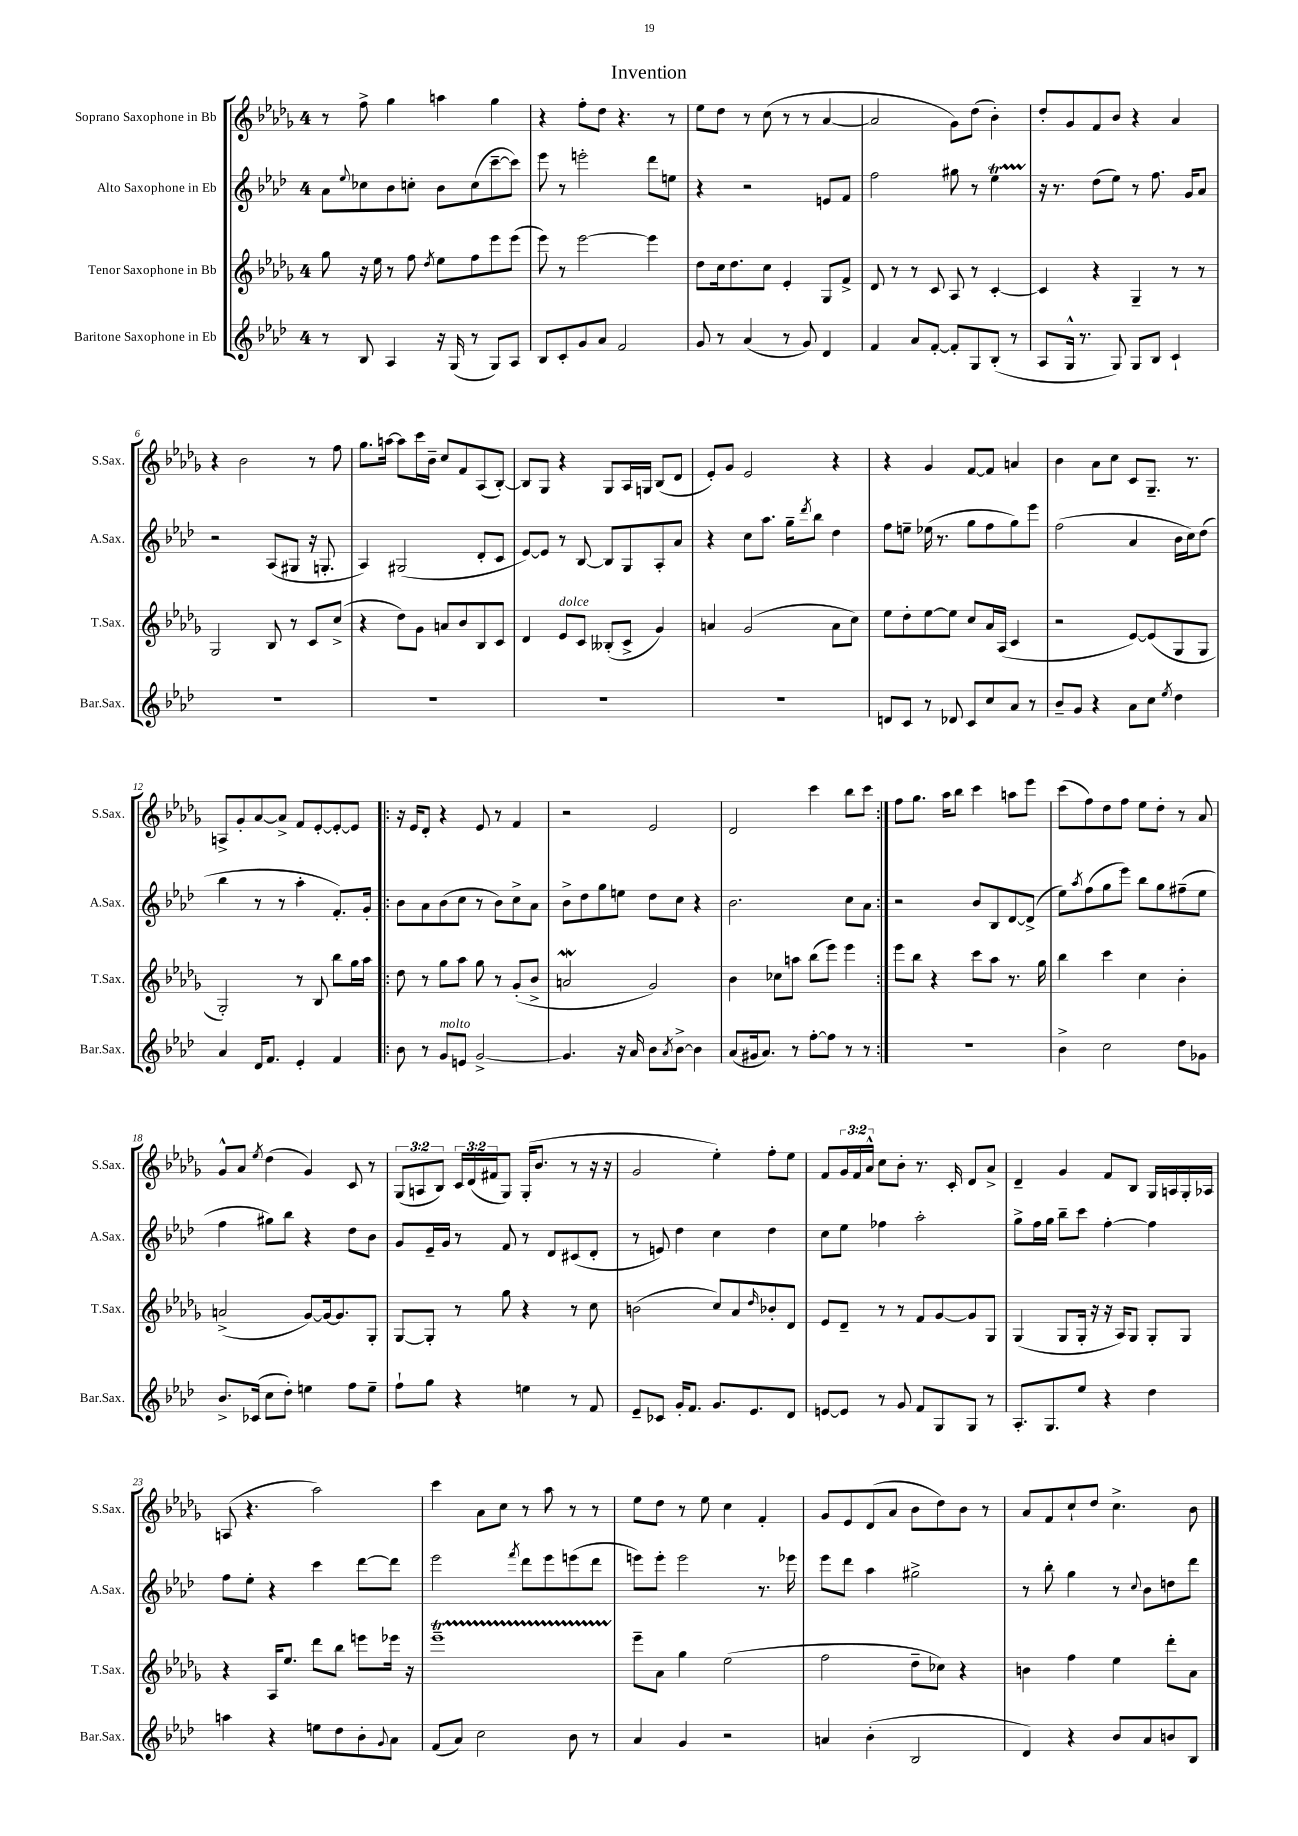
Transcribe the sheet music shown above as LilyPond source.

\header { title = "Invention" }
<<
\new StaffGroup <<
\new Staff = "s0" \with { instrumentName = "Soprano Saxophone in Bb" shortInstrumentName = "S.Sax." } {
    \clef treble \key des \major \once \override Staff.TimeSignature.style = #'single-digit \time 4/4 \override Staff.TupletNumber.text = #tuplet-number::calc-fraction-text
    r8 f''8-> ges''4 a''4 ges''4 |
    r4 f''8-. des''8 r4. r8 |
    ees''8 des''8 r8 c''8( r8 r8 aes'4~ |
    aes'2 ges'8) des''8( bes'4-.) |
    des''8-. ges'8 f'8 bes'8 r4 aes'4 |
    r4 bes'2 r8 f''8 |
    ges''8. a''16~ a''8 c'''16 bes'16-- c''8 f'8 aes8( bes8~-.) |
    bes8 ges8 r4 ges8 aes16 g16 bes8( des'8 |
    ees'8-.) ges'8 ees'2 r4 |
    r4 ges'4 f'8~ f'8 a'4 |
    bes'4 aes'8 c''8 c'8 ges8.-- r8. |
    a8-> ges'8-. aes'8~ aes'8-> f'8 ees'8~-. ees'8~-. ees'8 |
    \repeat volta 2 { r16 ees'16 des'8-. r4 ees'8 r8 f'4 |
    r2 ees'2 |
    des'2 c'''4 bes''8 c'''8 | }
    f''8 ges''8. aes''16 bes''8 c'''4 a''8 ees'''8 |
    c'''8( f''8) des''8 f''8 ees''8 des''8-. r8 aes'8 |
    ges'8-^ aes'8 \acciaccatura { ees''8 } des''4( ges'4) c'8 r8 |
    \tuplet 3/2 { ges8( a8 bes8) } \tuplet 3/2 { c'16 des'16( fis'16 } ges8) ges16-.( bes'8. r8 r16 r16 |
    ges'2 ees''4-.) f''8-. ees''8 |
    f'8 \tuplet 3/2 { ges'16 f'16 aes'16-^ } c''8 bes'8-. r8. c'16-. des'8 aes'8-> |
    des'4-- ges'4 f'8 bes8 ges16 a16 ges16-. aes16 |
    a8( r4. aes''2) |
    c'''4 aes'8 c''8 r8 aes''8 r8 r8 |
    ees''8 des''8 r8 ees''8 c''4 f'4-. |
    ges'8 ees'8 des'8( aes'8 bes'8 des''8) bes'8 r8 |
    aes'8 f'8 c''8-! des''8 c''4.-> bes'8 \bar "|." |
}
\new Staff = "s1" \with { instrumentName = "Alto Saxophone in Eb" shortInstrumentName = "A.Sax." } {
    \clef treble \key aes \major \once \override Staff.TimeSignature.style = #'single-digit \time 4/4
    aes'8 \appoggiatura { ees''8 } ces''8 bes'8 c''8-. bes'8 c''8( c'''8~-- c'''8) |
    ees'''8 r8 e'''2-. des'''8 e''8 |
    r4 r2 e'8 f'8 |
    f''2 gis''8 r8 ees''4\startTrillSpan |
    r16\stopTrillSpan r8. des''8( ees''8) r8 f''8. g'16 aes'8 |
    r2 aes8( gis8 r16 g8.-. |
    aes4) gis2( des'8-. c'8 |
    ees'8~) ees'8 r8 bes8~ bes8 g8 aes8-. aes'8 |
    r4 c''8 aes''8. g''16-- \acciaccatura { des'''8 } bes''8 des''4 |
    f''8 e''8-- ees''16( r8. g''8 f''8 g''8) ees'''8 |
    f''2( aes'4 bes'16 c''16) des''8( |
    bes''4 r8 r8 aes''4-. f'8.-.) g'16-. |
    \repeat volta 2 { bes'8 aes'8 bes'8( c''8 r8 bes'8) c''8-> aes'8 |
    bes'8-> des''8 g''8 e''8 des''8 c''8 r4 |
    bes'2. c''8 aes'8 | }
    r2 bes'8 bes8 des'8~ des'8->( |
    ees''8) \acciaccatura { aes''8 } f''8( g''8 ees'''8) bes''8 g''8 fis''8--( ees''8 |
    f''4 gis''8) bes''8 r4 des''8 bes'8 |
    g'8 ees'16-- g'16 r8 f'8 r8 des'8 cis'8( des'8-. |
    r8 e'8) des''4 c''4 des''4 |
    c''8 ees''8 fes''4 aes''2-. |
    g''8-> f''16 g''16 bes''8-- c'''8 f''4~-. f''4 |
    f''8 ees''8-. r4 c'''4 des'''8~ des'''8 |
    ees'''2 \acciaccatura { f'''8 } des'''8 ees'''8 e'''8( des'''8 |
    e'''8) e'''8-. e'''2 r8. ees'''16 |
    ees'''8 des'''8 aes''4 gis''2-> |
    r8 bes''8-. g''4 r8 \appoggiatura { c''8 } bes'8 d''8 des'''8 \bar "|." |
}
\new Staff = "s2" \with { instrumentName = "Tenor Saxophone in Bb" shortInstrumentName = "T.Sax." } {
    \clef treble \key des \major \once \override Staff.TimeSignature.style = #'single-digit \time 4/4
    ges''8 r16 ees''16 r8 f''8 \acciaccatura { des''8 } ees''8 f''8 ees'''8 ees'''8( |
    ees'''8) r8 ees'''2~ ees'''4 |
    des''8 c''16 des''8. c''8 ees'4-. ges8 f'8-> |
    des'8 r8 r8 c'8 aes8 r8 c'4~-. |
    c'4 r4 ges4-- r8 r8 |
    ges2 bes8 r8 c'8 c''8->( |
    r4 des''8) ges'8 a'8 bes'8 bes8 c'8 |
    des'4 ees'8^\markup { \italic "dolce" } c'8 beses8-.( c'8-> ges'4) |
    a'4 ges'2( a'8 c''8) |
    ees''8 des''8-. ees''8~ ees''8 c''8 aes'16 aes16( c'4 |
    r2 ees'8~) ees'8( ges8 ges8 |
    ges2-.) r8 bes8 bes''8 ges''16 aes''16 |
    \repeat volta 2 { des''8 r8 ges''8 aes''8 ges''8 r8 ges'8-.( bes'8-> |
    a'2\mordent ges'2) |
    bes'4 ces''8 a''8 bes''8( ees'''8) ees'''4 | }
    ees'''8 bes''8 r4 c'''8 aes''8 r8. ges''16 |
    bes''4 c'''4 c''4 bes'4-. |
    a'2->( ges'8~) ges'16~ ges'8. ges8-. |
    ges8~ ges8-. r8 ges''8 r4 r8 c''8 |
    b'2( c''8) aes'8 \grace { des''16 } bes'8-. des'8 |
    ees'8 des'8-- r8 r8 f'8 ges'8~ ges'8 ges8 |
    ges4( ges8 ges16-. r16 r16 aes16) ges8 ges8-. ges8 |
    r4 aes16 ees''8. des'''8 bes''8 e'''8 ees'''16 r16 |
    ees'''1--\startTrillSpan |
    ees'''8--\stopTrillSpan aes'8 ges''4 ees''2( |
    f''2 des''8-- ces''8) r4 |
    b'4 f''4 ees''4 des'''8-. aes'8 \bar "|." |
}
\new Staff = "s3" \with { instrumentName = "Baritone Saxophone in Eb" shortInstrumentName = "Bar.Sax." } {
    \clef treble \key aes \major \once \override Staff.TimeSignature.style = #'single-digit \time 4/4
    r8 bes8 aes4 r16 g16( r8 g8) aes8 |
    bes8 c'8-. g'8 aes'8 f'2 |
    g'8 r8 aes'4( r8 g'8) des'4 |
    f'4 aes'8 f'8~-. f'8-. g8 bes8-.( r8 |
    aes8 g16-^ r8. g8) g8 bes8 c'4-! |
    R1 |
    R1 |
    R1 |
    R1 |
    d'8 c'8 r8 des'8 c'8 c''8 aes'8 r8 |
    bes'8-- g'8 r4 aes'8 c''8 \acciaccatura { ees''8 } des''4 |
    aes'4 des'16 f'8. ees'4-. f'4 |
    \repeat volta 2 { bes'8 r8 g'8^\markup { \italic "molto" } e'8 g'2~-> |
    g'4. r16 aes'16 bes'8 \acciaccatura { aes'8 } bes'8~-> bes'4 |
    aes'8( gis'16 aes'8.) r8 f''8~-. f''8 r8 r8 | }
    R1 |
    bes'4-> c''2 des''8 ges'8 |
    bes'8.-> ces'16( c''8 des''8-.) e''4 f''8 e''8-- |
    f''8-! g''8 r4 e''4 r8 f'8 |
    ees'8-- ces'8 g'16-. f'8. g'8. ees'8. des'8 |
    e'8~ e'8 r8 g'8 f'8 g8 g8 r8 |
    aes8.-. g8. ees''8 r4 des''4 |
    a''4 r4 e''8 des''8 bes'8-. \appoggiatura { g'8 } aes'8 |
    f'8( aes'8) c''2 bes'8 r8 |
    aes'4 g'4 r2 |
    a'4 bes'4-.( bes2 |
    des'4) r4 bes'8 aes'8 b'8 bes8 \bar "|." |
}
>>
>>
